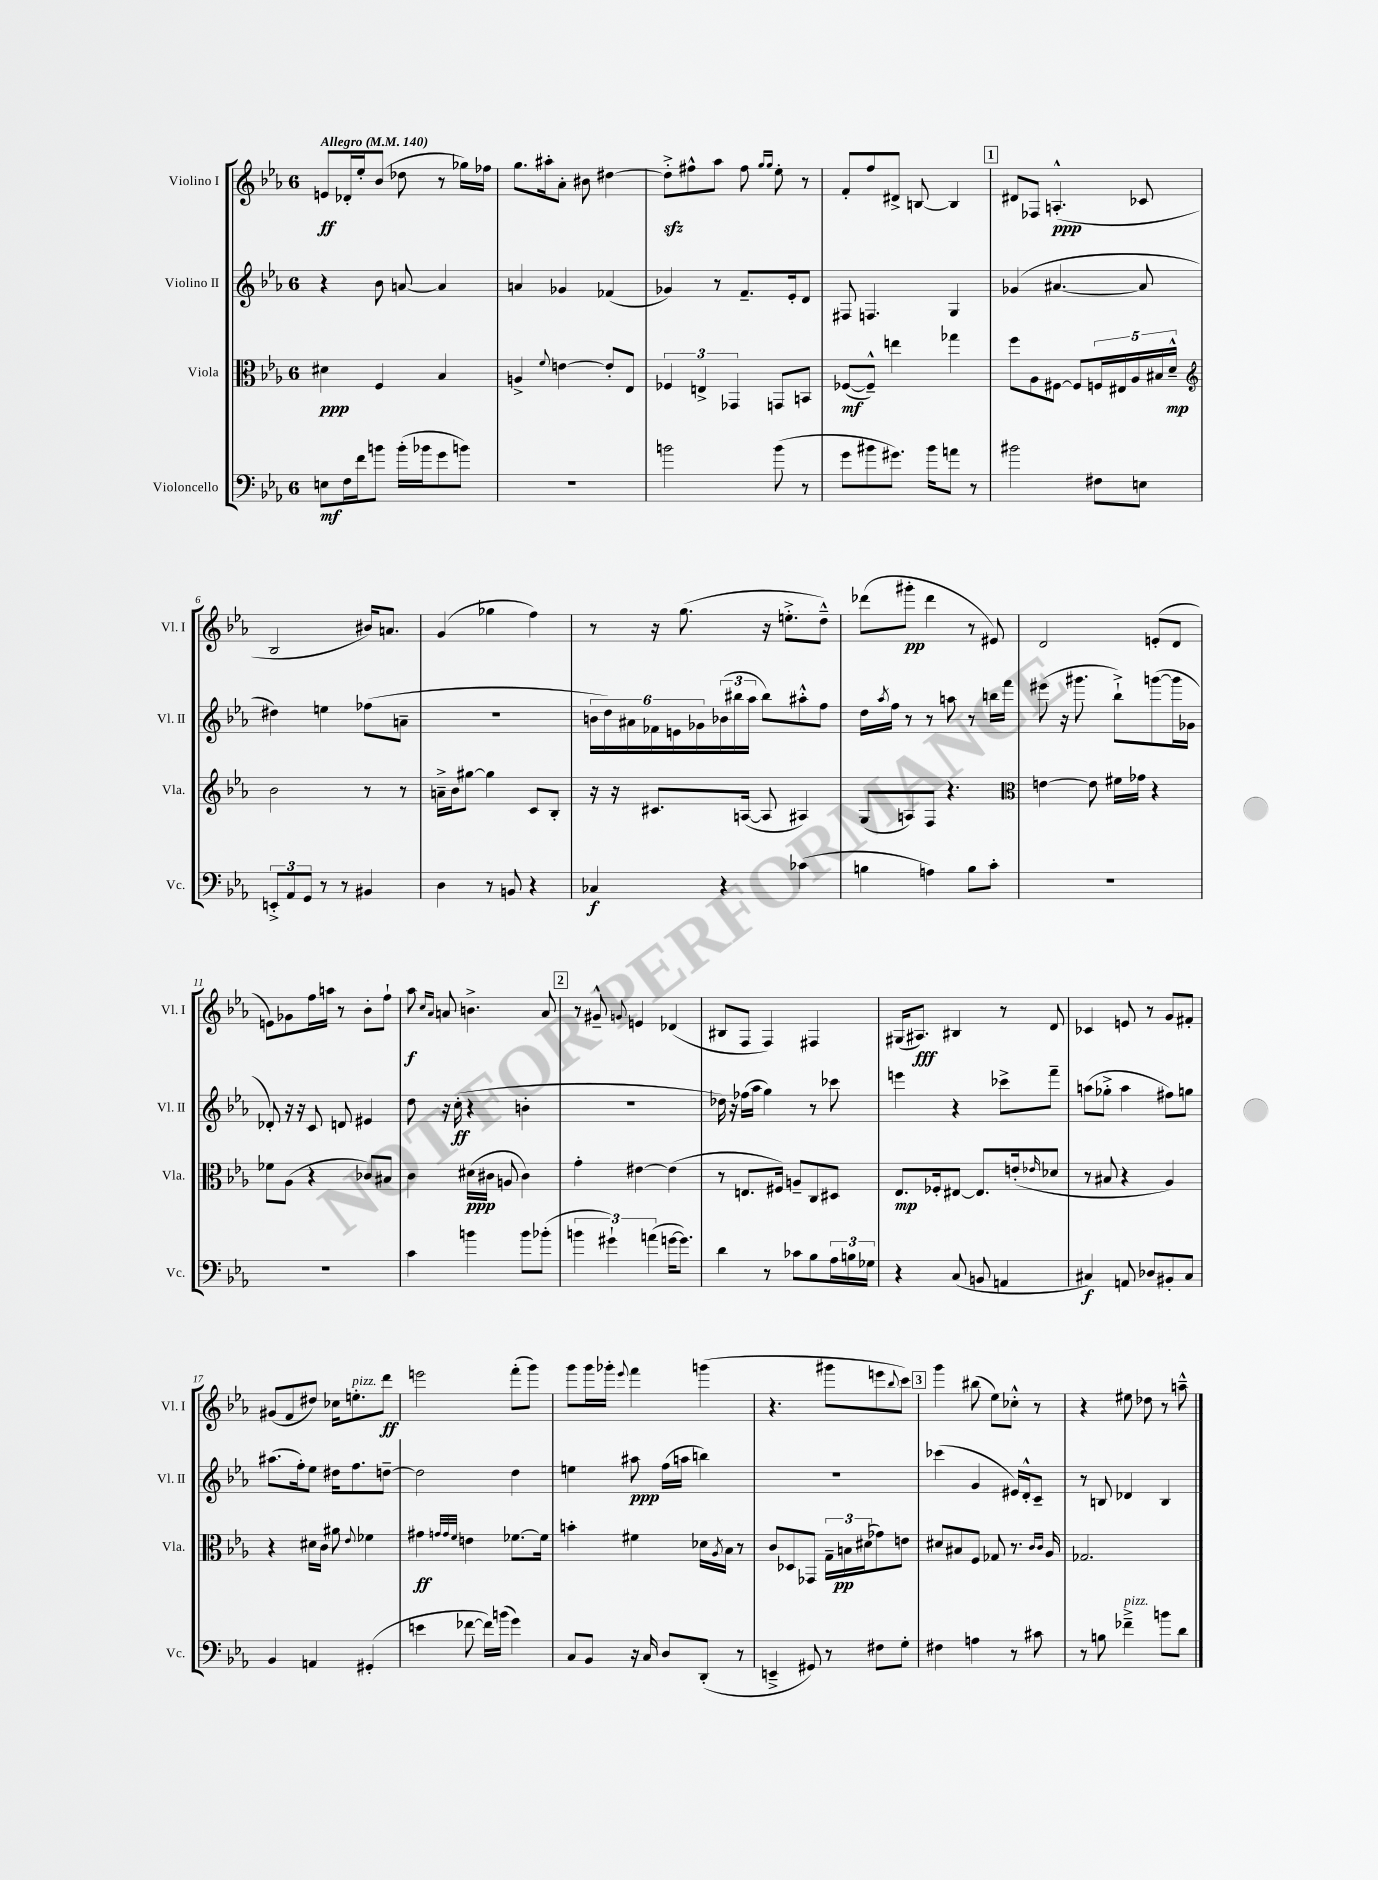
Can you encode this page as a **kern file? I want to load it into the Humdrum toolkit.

**kern	**kern	**kern	**kern
*staff4	*staff3	*staff2	*staff1
*clefF4	*clefC3	*clefG2	*clefG2
*k[b-e-a-]	*k[b-e-a-]	*k[b-e-a-]	*k[b-e-a-]
*M6/8	*M6/8	*M6/8	*M6/8
*MM140	*MM140	*MM140	*MM140
8E	4d#	4r	8e
16F	.	.	16d-'
16f	.	.	16ee-'
8b	4F	8b-	(8b-
(16b'	.	[8a	8dd-
16b-	.	.	.
8g	4B-	4a]	8r
8b)	.	.	16gg-)
.	.	.	16ff-
=	=	=	=
2.r	4A^	4a	8.gg
.	.	.	16aa#'
.	8qqf	.	.
.	[4e	4g-	8a-'
.	.	.	8b#
.	8e']	(4f-	[4dd#
.	8E-	.	.
=	=	=	=
2b	6F-	4g-)	8dd#'^]
.	.	.	8ff#^^
.	6E^	.	.
.	.	8r	8aa-
.	6GG-	.	.
.	.	8.f~	8ff#
.	.	.	16qqgg
.	.	.	16qqgg
(8b	8GG	.	8ee-'
.	.	16e-'	.
8r	8BB	8d	8r
=	=	=	=
8g	([8F-	8F#	8f'
8b#	8F-~^^])	4.F	8ff
8.g#)	4ee	.	8d#^
.	.	.	[8B
16b#	.	.	.
8a	4gg-	4G	4B]
8r	.	.	.
=	=	=	=
2b#	8ff	(4g-	8d#
.	8A-	.	8F-
.	[8F#	[4.a#	(4.A'^^
.	8F#]	.	.
8F#	20F	.	.
.	20E#	.	.
.	20A-	.	.
8E	.	8a#]	8c-
.	20B#	.	.
.	20d~^^	.	.
=	=	=	=
*	*clefG2	*	*
12EE'^	2b-	4dd#)	2B-
12AA-	.	.	.
12GG	.	.	.
8r	.	4ee	.
8r	.	.	.
4BB#	8r	(8ff-	16b#)
.	.	.	8.a
.	8r	8a~	.
=	=	=	=
4D	16a~^	2.r	(4g
.	16b-	.	.
.	[8gg#	.	.
8r	4gg#]	.	4gg-
8BB	.	.	.
4r	8c	.	4ff)
.	8B-'	.	.
=	=	=	=
4C-	16r	24b	8r
.	.	24dd)	.
.	16r	.	.
.	.	24a#	.
.	8.c#	24f-	16r
.	.	24e	.
.	.	.	(8.gg
.	.	24g-	.
4r	.	(24b-	.
.	.	24bb#	.
.	([16A	.	.
.	.	24aa-	.
.	8A]	8bb#)	16r
.	.	.	8.ee'^
(4c-	4A#)	8aa#'^^	.
.	.	8ff	8dd~^^)
=	=	=	=
4B	(8G	16dd	(8ddd-
.	.	8qaa-	.
.	.	16ff	.
.	8A)	8r	8ggg#'
4A)	8F	8r	4ddd-
.	4.r	8aa	.
8B	.	8r	8r
8c'	.	16bb	8e#)
.	.	16fff	.
=	=	=	=
*	*clefC3	*	*
2.r	[4e	(8eee#	2d
.	.	16r	.
.	.	8.ggg#	.
.	8e]	.	.
.	16f#	8bb-`^)	.
.	16g-	.	.
.	4r	([8ggg	(8e'
.	.	16ggg]	8d
.	.	16g-	.
=	=	=	=
2.r	8f-	8d-')	8e)
.	(8A-	16r	8g-
.	.	16r	.
.	4r	8c	16ff
.	.	.	16aa
.	.	8d	8r
.	8c-)	4e#	8b-'
.	8B#	.	8ff`
=	=	=	=
4c	4c	8dd	8aa-
.	.	.	16qqcc
.	.	.	16qqa-
.	.	16r	8a
.	.	(16cc'	.
4b	(16d#	4r	4.b^
.	16c#	.	.
.	8A	.	.
8b	4c#)	4b'	.
(8b-'	.	.	8a
=	=	=	=
6b	4g'	2.r	8r
.	.	.	8g#~^^
6g#`)	.	.	.
.	.	.	8qqg
.	[4e#	.	4e
(6a	.	.	.
[16g	(4e#]	.	(4d-
8.g])	.	.	.
=	=	=	=
4d	8r	16dd-)	8B#
.	.	16r	.
.	8.E	(16ff-	8F
.	.	16aa-	.
8r	.	4gg)	4F)
.	16F#)	.	.
8c-	8A~	.	.
8B-	8C	8r	4F#
24A-	8D#	8ccc-	.
24B	.	.	.
24G-	.	.	.
=	=	=	=
4r	8.E-	4eee	(16G#
.	.	.	8.A#)
.	16F-'	.	.
(8C	[8E#	4r	4B#
8BB	8.E#]	.	.
4AA	.	8ccc-^	8r
.	(16e'	.	.
.	16qqe-	.	.
.	8d-	8fff~	8d
=	=	=	=
4C#)	8r	(8aa	4c-
.	8B#	8gg-'^	.
8AA	4r	4aa	8e
8D-	.	.	8r
8BB#'	4A-)	8ff#)	8g
8C#	.	8gg	8f#'
=	=	=	=
4BB-	4r	(8.aa#	(8g#
.	.	.	8f
.	.	16ff')	.
4AA	16d#	8ee-	8dd#)
.	16c	.	.
.	8a#	16dd#	16cc-
.	.	8.ff	8.ee'
.	8qqe-	.	.
(4GG#'	4f-	.	.
.	.	[8dd~	8ddd
=	=	=	=
4e	4g#	2dd]	2eee
.	32qqg	.	.
.	32qqg	.	.
.	32qqf	.	.
[8f-	4e	.	.
16f-])	.	.	.
(16b	.	.	.
4g)	[8.f-	4dd	(8fff'
.	.	.	8ggg)
.	16f-]	.	.
=	=	=	=
8C	4b'	4ee	8ggg
8BB-	.	.	16ggg
.	.	.	16ggg-'
.	.	.	8qqeee-
16r	4f#	8aa#	4fff
16C	.	.	.
8D	.	(16ff	.
.	.	16aa	.
(8DD'	16d-	4bb)	(4ggg
.	8qA-	.	.
.	16B-	.	.
8r	8r	.	.
=	=	=	=
4EE~^	8c	2.r	4.r
.	8D-	.	.
8GG#)	8GG-	.	.
8r	24G~	.	8ggg#
.	24B	.	.
.	(24d#	.	.
8F#	8g-)	.	8eee
.	.	.	8qqbb-
8G'	8e	.	8ccc)
=	=	=	=
4F#	8d#	(4ccc-	4ggg
.	8B#	.	.
4A	8F	4g	(8bb#
.	8G-	.	8ee-)
8r	8.r	16e#)	8cc-'^^
.	.	16d'^^	.
8c#	.	8c~	8r
.	16qqc	.	.
.	16qqc	.	.
.	16A-	.	.
=	=	=	=
8r	2.G-	8r	4r
8B	.	8B	.
4f-~^	.	4d-	8ee#
.	.	.	8dd-
8b	.	4B	8r
8d	.	.	8aa~^^
==	==	==	==
*-	*-	*-	*-
